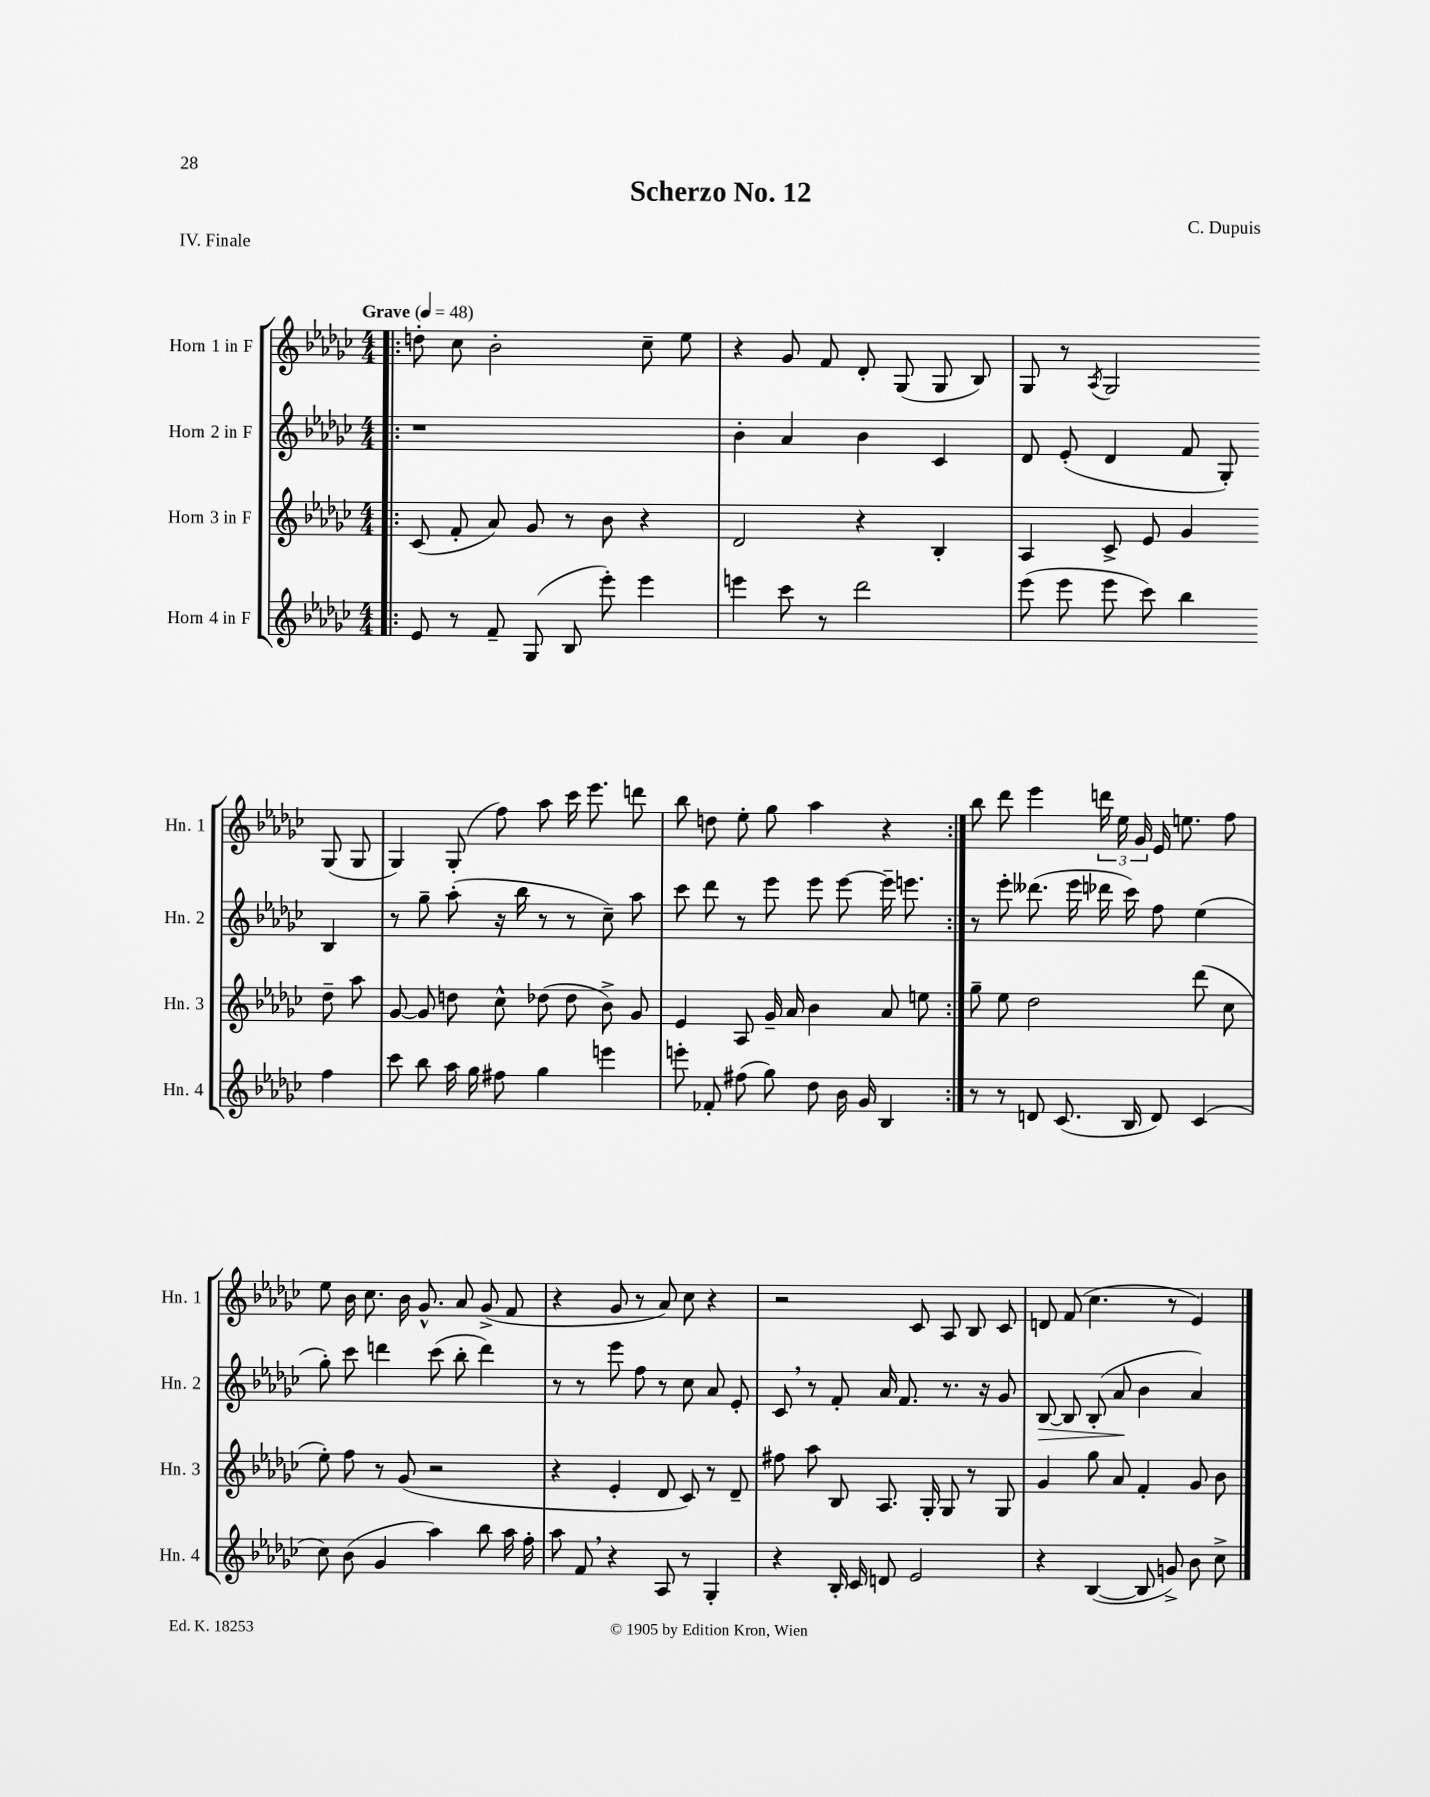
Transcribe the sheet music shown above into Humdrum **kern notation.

**kern	**kern	**kern	**kern
*staff4	*staff3	*staff2	*staff1
*clefG2	*clefG2	*clefG2	*clefG2
*k[b-e-a-d-g-c-]	*k[b-e-a-d-g-c-]	*k[b-e-a-d-g-c-]	*k[b-e-a-d-g-c-]
*M4/4	*M4/4	*M4/4	*M4/4
*MM48	*MM48	*MM48	*MM48
=!|:	=!|:	=!|:	=!|:
8e-	(8c-	1r	8dd'
8r	8f'	.	8cc-
8f~	8a-)	.	2b-'
(8G-	8g-	.	.
8B-	8r	.	.
8eee-')	8b-	.	.
4eee-	4r	.	8cc-~
.	.	.	8ee-
=	=	=	=
4eee	2d-	4b-'	4r
8ccc-	.	4a-	8g-
8r	.	.	8f
2ddd-	4r	4b-	8d-'
.	.	.	(8G-
.	4B-'	4c-	8G-
.	.	.	8B-)
=	=	=	=
(8eee-	4A-	8d-	8G-
8eee-	.	(8e-'	8r
.	.	.	8qA-
8eee-	8c-^	4d-	2G-
8ccc-)	8e-	.	.
4bb-	4g-	8f	.
.	.	8G-')	.
4ff	8dd-~	4B-	(8G-
.	8aa-	.	8G-
=	=	=	=
8ccc-	[8g-	8r	4G-)
8bb-	8g-]	8gg-~	.
16aa-	8dd	(8aa-'	(8G-'
16gg-	.	.	.
8ff#	8cc-^^	16r	8ff)
.	.	16bb-	.
4gg-	(8dd-	8r	8aa-
.	8dd-	8r	16ccc-
.	.	.	8.eee-
4eee	8b-^)	8cc-~)	.
.	8g-	8aa-	8ddd
=	=	=	=
8eee'	4e-	8ccc-	8bb-
8f-'	.	8ddd-	8dd
(8ff#	8A-	8r	8ee-'
8gg-)	16g-~	8eee-	8gg-
.	16a-	.	.
8dd-	4b-	8eee-	4aa-
16b-	.	[8eee-	.
16g-	.	.	.
4B-	8a-	16eee-~]	4r
.	.	8.eee	.
.	8ee	.	.
=:|!	=:|!	=:|!	=:|!
8r	8gg-~	8r	8bb-
8r	8ee-	8eee-'	8ddd-
8d	2dd-	(8.ddd--	4eee-
(8.c-	.	.	.
.	.	16eee-	.
.	.	16ddd-	24ddd
.	.	.	24ee-
16B-	.	16ccc-)	.
.	.	.	24g-
8d)	.	8ff	16e-
.	.	.	8.ee
(4c-	(8ddd-	(4ee-	.
.	8cc-	.	8ff
=	=	=	=
8cc-)	8ee-')	8gg-')	8ee-
(8b-	8ff	8ccc-	16b-
.	.	.	8.cc-
4g-	8r	4ddd	.
.	(8g-	.	16b-
.	.	.	8.g-^^
4aa-)	2r	(8ccc-	.
.	.	8bb-'	8a-
8bb-	.	4ddd)	(8g-^
16aa-	.	.	8f
16ff'	.	.	.
=	=	=	=
8aa-	4r	8r	4r
8f	.	8r	.
4r	4e-'	8eee-	8g-
.	.	8ff	8r
8A-	8d-	8r	8a-)
8r	8c-)	8cc-	8cc-
4G-'	8r	8a-	4r
.	8d-~	8e-'	.
=	=	=	=
4r	8ff#	8c-	2r
.	8aa-	8r	.
16B-'	8B-	8f'	.
16c-	.	.	.
8d	8.A-	16a-	.
.	.	8.f	.
2e-	.	.	8c-
.	16G-'	.	.
.	8G-	8.r	8A-
.	8r	.	8B-
.	.	16r	.
.	8G-	8g-	8c-
=	=	=	=
4r	4g-	[8B-	8d
.	.	8B-]	(8f
([4B-	8gg-	(8B-'	4.cc-
.	8a-	8a-	.
8B-]	4f'	4b-	.
8g^)	.	.	8r
8b-	8g-	4a-)	4e-)
8cc-^	8b-	.	.
==	==	==	==
*-	*-	*-	*-
